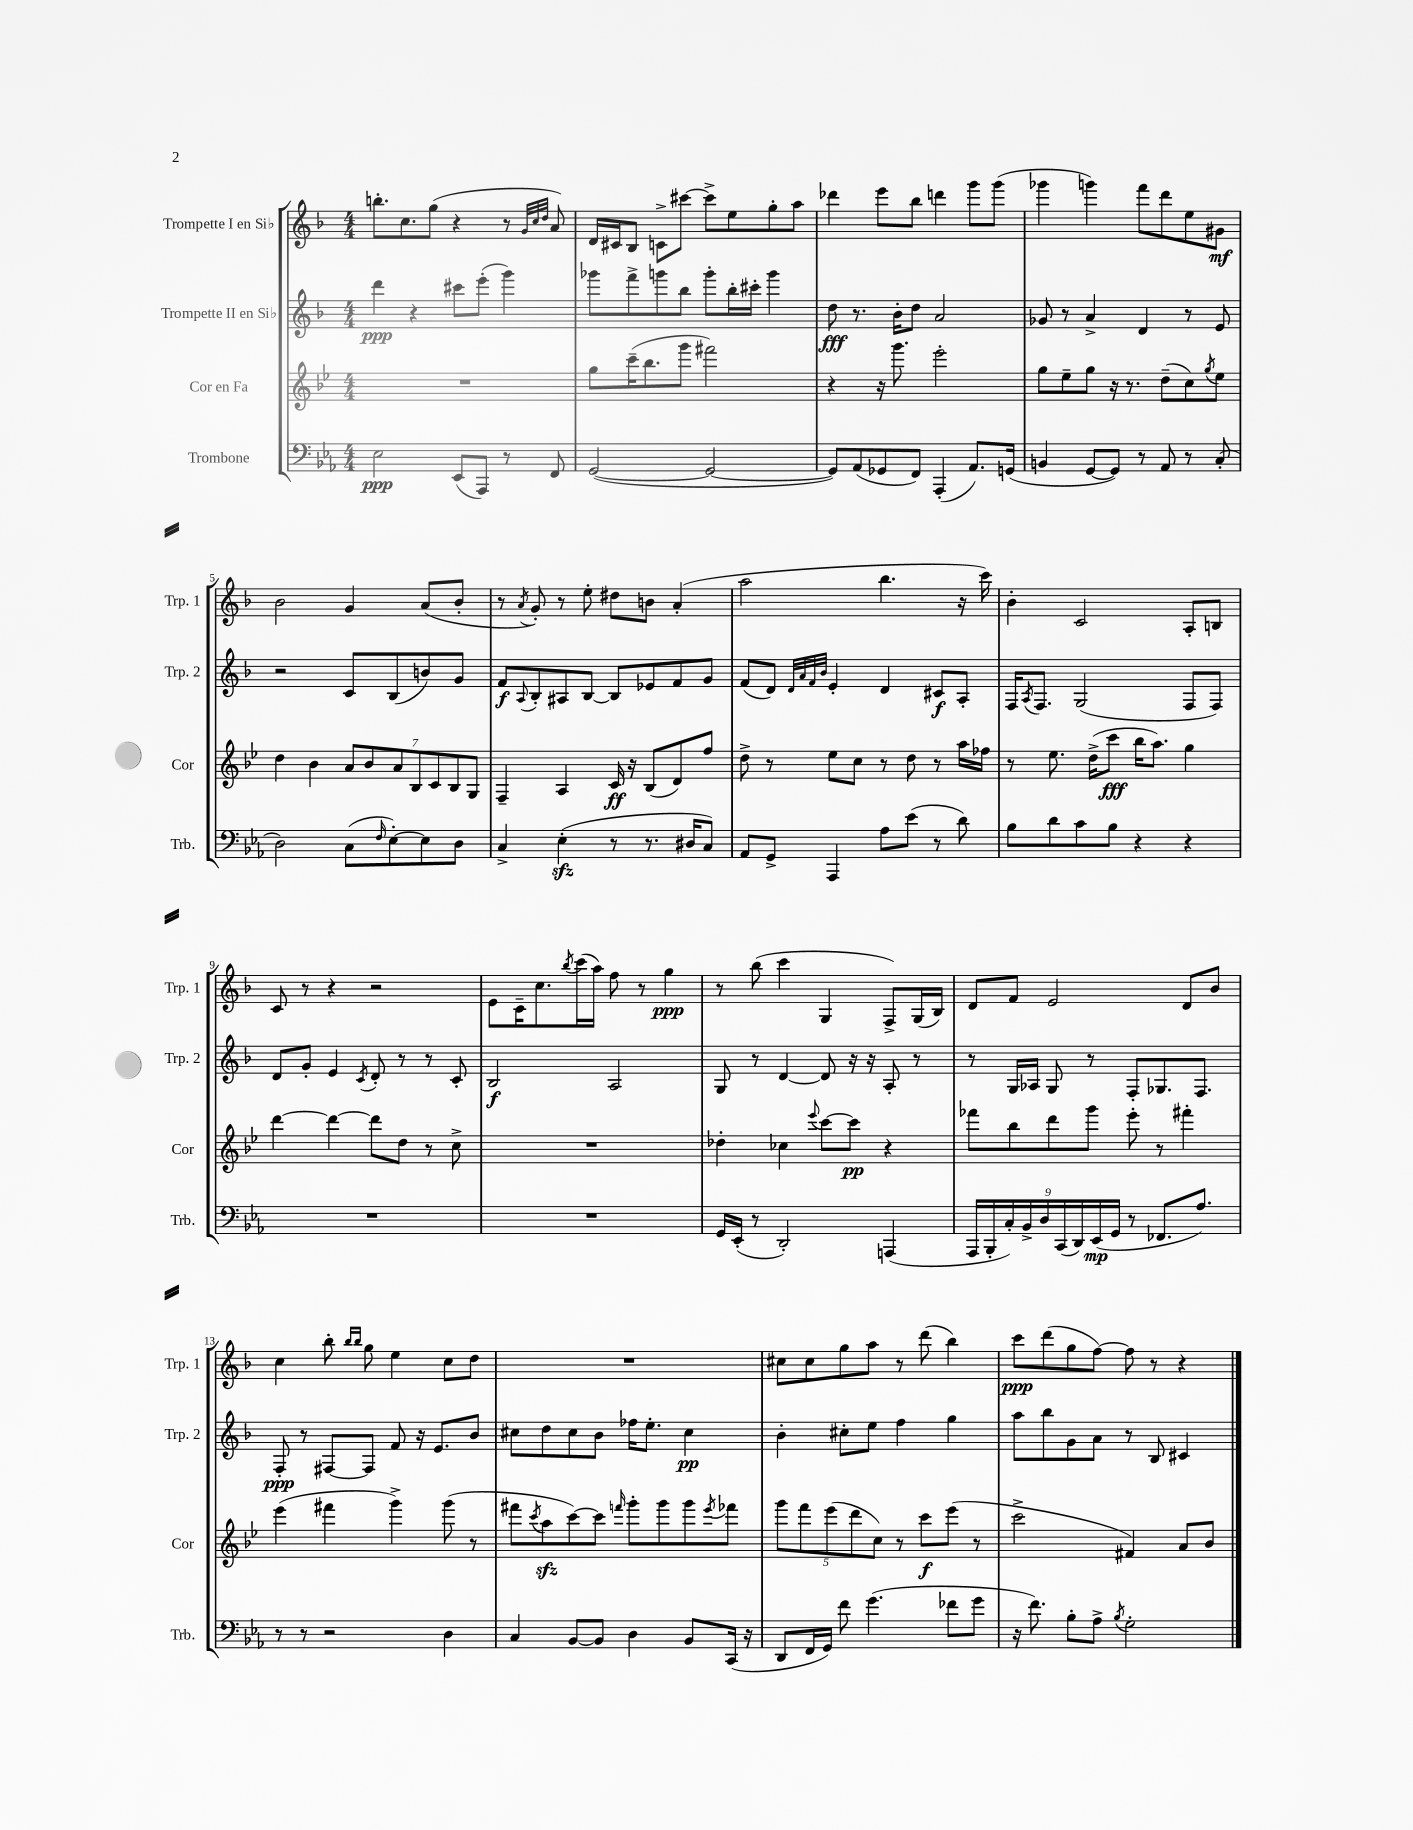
<<
\new StaffGroup <<
\new Staff = "s0" \with { instrumentName = "Trompette I en Sib" shortInstrumentName = "Trp. 1" } {
    \clef treble \key f \major \numericTimeSignature \time 4/4
    b''8.-. c''8. g''8( r4 r8 \grace { g'32 c''32 d''32 } a'8) |
    d'16 cis'16 bes8 c'8-> cis'''8~ cis'''8-> e''8 g''8-. a''8 |
    des'''4 e'''8 bes''8 d'''4 g'''8 g'''8( |
    ges'''4 g'''4) f'''8 d'''8 e''8 gis'8\mf |
    bes'2 g'4 a'8( bes'8-. |
    r8 \acciaccatura { a'8 } g'8-.) r8 e''8-. dis''8 b'8 a'4-.( |
    a''2 bes''4. r16 c'''16) |
    bes'4-. c'2 a8-. b8 |
    c'8 r8 r4 r2 |
    e'8 c'16-- c''8. \acciaccatura { bes''8 } c'''16( a''16) f''8 r8 g''4\ppp |
    r8 bes''8( c'''4 g4 f8->) g16( bes16) |
    d'8 f'8 e'2 d'8 bes'8 |
    c''4 bes''8-. \grace { bes''16 bes''16 } g''8 e''4 c''8 d''8 |
    R1 |
    cis''8 cis''8 g''8 a''8 r8 d'''8( bes''4) |
    c'''8\ppp d'''8( g''8 f''8~) f''8 r8 r4 \bar "|." |
}
\new Staff = "s1" \with { instrumentName = "Trompette II en Sib" shortInstrumentName = "Trp. 2" } {
    \clef treble \key f \major \numericTimeSignature \time 4/4
    d'''4\ppp r4 cis'''8 e'''8-.( g'''4) |
    ges'''8 f'''8-> g'''8 bes''8 g'''8-. bes''16-. cis'''16-. g'''4 |
    d''8\fff r8. bes'16-. d''8 a'2 |
    ges'8 r8 a'4-> d'4 r8 e'8 |
    r2 c'8 bes8( b'8) g'8 |
    f'8\f \appoggiatura { a8 } bes8-. ais8 bes8~ bes8 ees'8 f'8 g'8 |
    f'8( d'8) \grace { d'32 a'32 f'32 bes'32 } e'4-. d'4 cis'8\f a8-. |
    f16 \acciaccatura { a8 } f8. g2( f8 f8) |
    d'8 g'8-. e'4 \acciaccatura { c'8 } d'8-. r8 r8 c'8-. |
    bes2\f a2 |
    g8 r8 d'4~ d'8 r16 r16 a8-. r8 |
    r8 g16 aes16 g8 r8 f8-. ges8. f8. |
    f8-.\ppp r8 fis8~ fis8 f'8 r16 e'8. bes'8 |
    cis''8 d''8 cis''8 bes'8 fes''16 e''8.-. cis''4\pp |
    bes'4-. cis''8-. e''8 f''4 g''4 |
    a''8 bes''8 g'8 a'8 r8 bes8 cis'4 \bar "|." |
}
\new Staff = "s2" \with { instrumentName = "Cor en Fa" shortInstrumentName = "Cor" } {
    \clef treble \key bes \major \numericTimeSignature \time 4/4
    R1 |
    g''8 c'''16--( bes''8. g'''8 fis'''2) |
    r4 r16 g'''8. ees'''2-. |
    g''8 ees''8-- g''8 r16 r8. d''8--( c''8) \acciaccatura { g''8 } ees''8 |
    d''4 bes'4 \tuplet 7/4 { a'8 bes'8 a'8 bes8 c'8 bes8 g8 } |
    f4-- a4 c'16\ff r16 bes8( d'8) f''8 |
    d''8-> r8 ees''8 c''8 r8 d''8 r8 a''16 fes''16 |
    r8 ees''8. d''16->( c'''8\fff bes''16 a''8.) g''4 |
    d'''4~ d'''4~ d'''8 d''8 r8 c''8-> |
    R1 |
    des''4-. ces''4 \appoggiatura { ees'''8 } c'''8~ c'''8\pp r4 |
    fes'''8 bes''8 d'''8 g'''8 ees'''8-. r8 fis'''4-. |
    ees'''4( fis'''4 g'''4->) g'''8( r8 |
    fis'''8 \acciaccatura { c'''8 } a''8\sfz c'''8~) c'''8 \grace { f'''16 } g'''8-. g'''8 g'''8 \acciaccatura { ees'''8 } fes'''8 |
    \tuplet 5/4 { g'''8 f'''8 ees'''8( d'''8 c''8) } r8 c'''8\f ees'''8( r8 |
    c'''2-> fis'4) a'8 bes'8 \bar "|." |
}
\new Staff = "s3" \with { instrumentName = "Trombone" shortInstrumentName = "Trb." } {
    \clef bass \key ees \major \numericTimeSignature \time 4/4
    ees2\ppp ees,8( aes,,8) r8 f,8 |
    g,2~( g,2~ |
    g,8) aes,8( ges,8 f,8) aes,,4-.( aes,8.) g,16( |
    b,4 g,8~ g,8) r8 aes,8 r8 c8-.( |
    d2) c8( \grace { f16 } ees8~-.) ees8 d8 |
    c4-> ees4-.\sfz( r8 r8. dis16 c8) |
    aes,8 g,8-> aes,,4 aes8 ees'8( r8 d'8) |
    bes8 d'8 c'8 bes8 r4 r4 |
    R1 |
    R1 |
    g,16 ees,16-.( r8 d,2-.) a,,4( |
    \tuplet 9/8 { aes,,16 bes,,16-. c16-.) bes,16-> d16 c,16( d,16) ees,16\mp( g,16 } r8 fes,8. aes8.) |
    r8 r8 r2 d4 |
    c4 bes,8~ bes,8 d4 bes,8 c,16( r16 |
    d,8 f,16 g,16) f'8 g'4.( fes'8 g'8 |
    r16 f'8.) bes8-. aes8-> \acciaccatura { bes8 } g2-. \bar "|." |
}
>>
>>
